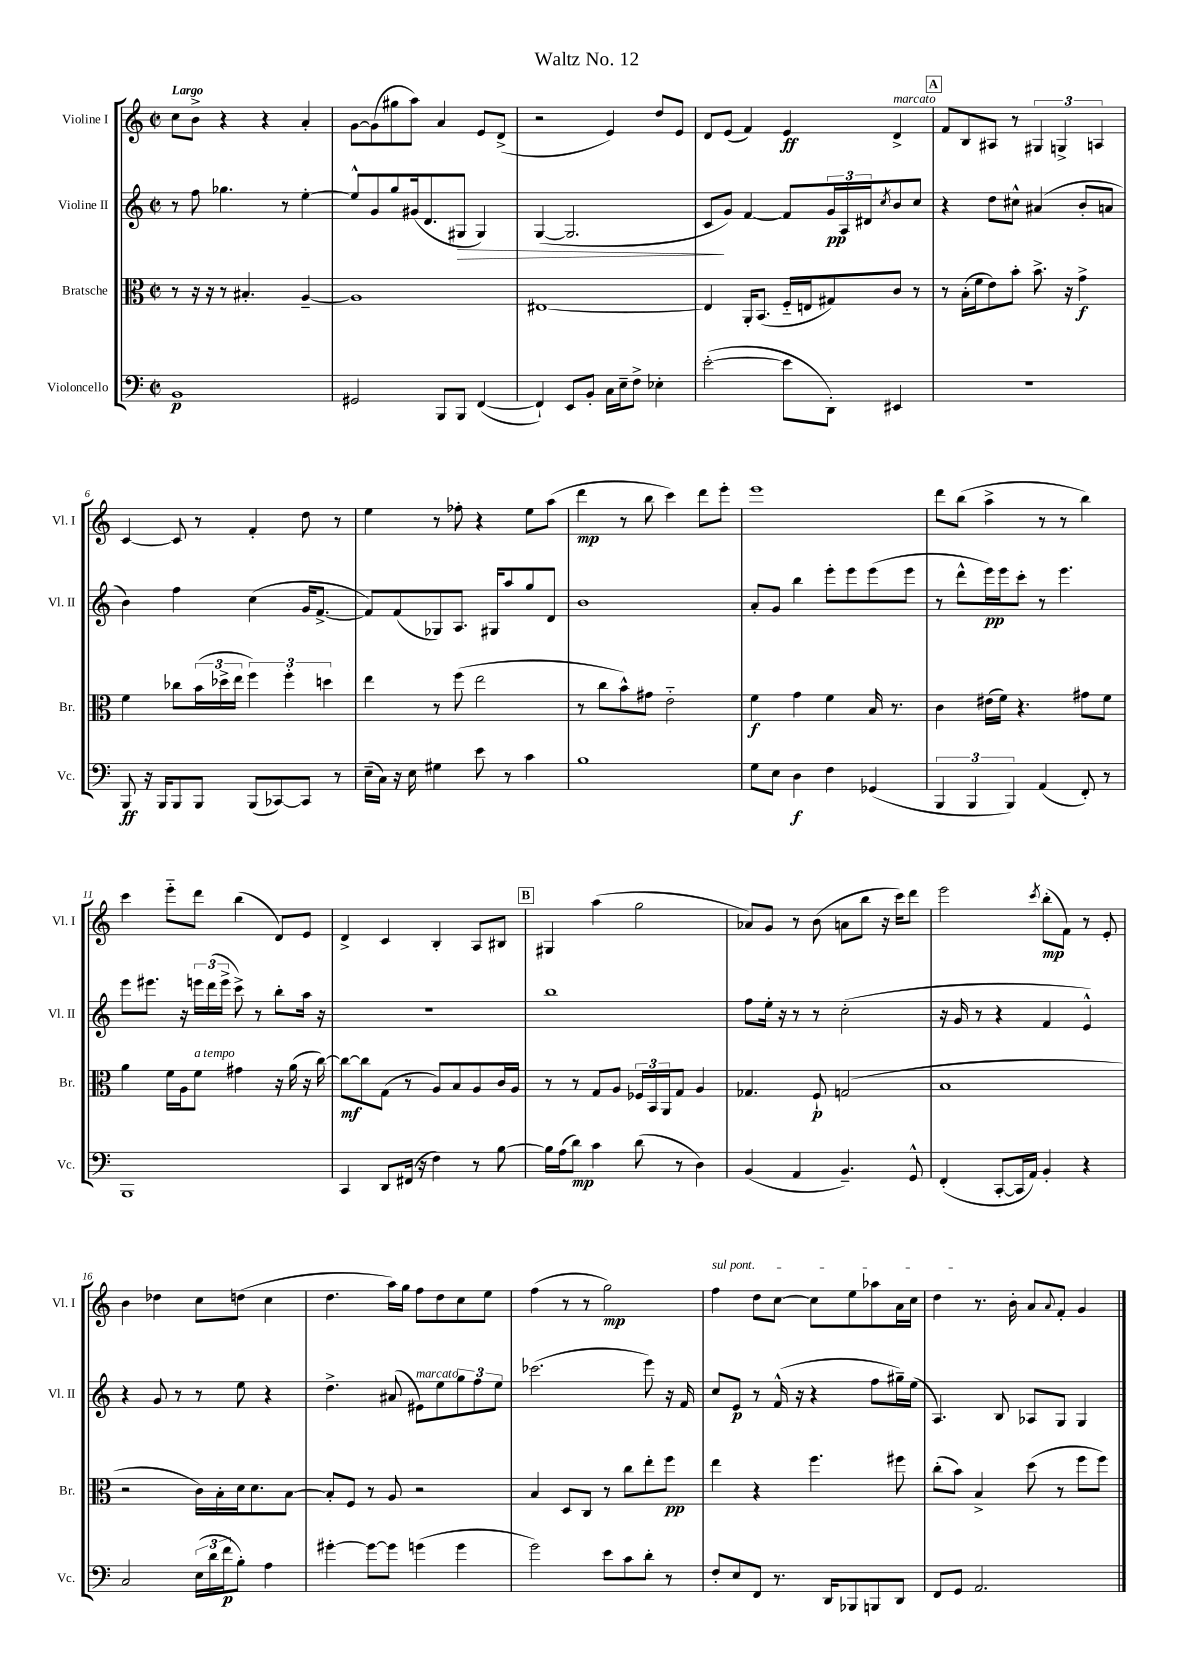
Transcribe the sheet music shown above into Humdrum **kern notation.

**kern	**dynam	**kern	**dynam	**kern	**dynam	**kern	**dynam
*part4	*part4	*part3	*part3	*part2	*part2	*part1	*part1
*staff4	*staff4	*staff3	*staff3	*staff2	*staff2	*staff1	*staff1
*I"Violoncello	*	*I"Bratsche	*	*I"Violine II	*	*I"Violine I	*
*I'Vc.	*	*I'Br.	*	*I'Vl. II	*	*I'Vl. I	*
*clefF4	*	*clefC3	*	*clefG2	*	*clefG2	*
*k[]	*	*k[]	*	*k[]	*	*k[]	*
*M2/2	*	*M2/2	*	*M2/2	*	*M2/2	*
*met(c|)	*	*met(c|)	*	*met(c|)	*	*met(c|)	*
=1	=1	=1	=1	=1	=1	=1	=1
!	!	!	!	!	!	!LO:TX:a:B:t=Largo	!
1BB	p	8r	.	8r	.	8cc\L	.
.	.	16r	.	8ff\	.	8b^\J	.
.	.	16r	.	.	.	.	.
.	.	8r	.	4.gg-X\	.	4r	.
.	.	4.B#X'/	.	.	.	.	.
.	.	.	.	.	.	4r	.
.	.	.	.	8r	.	.	.
.	.	[4A~/	.	[4ee'\	.	4a'/	.
=2	=2	=2	=2	=2	=2	=2	=2
2GG#X/	.	1A]	.	8ee^^/L]	.	[8g\L	.
.	.	.	.	8g/	.	(8g\]	.
.	.	.	.	8gg/	.	8gg#X\	.
.	.	.	.	(16g#X/k	.	8aa\J)	.
.	.	.	.	8.d/	.	.	.
8BBB/L	.	.	.	.	.	4a/	.
!	!	!	!	!	!LO:HP:b	!	!
8BBB/J	.	.	.	8G#X/J	>	.	.
([4FF/	.	.	.	4G#/)	.	8e/L	.
.	.	.	.	.	.	(8d^/J	.
=3	=3	=3	=3	=3	=3	=3	=3
4FF`/])	.	[1E#X	.	([4G/	.	2r	.
8EE/L	.	.	.	2.G/]	.	.	.
8BB'/J	.	.	.	.	.	.	.
16C\LL	.	.	.	.	.	4e/)	.
16E~\J	.	.	.	.	.	.	.
8F^\J	.	.	.	.	.	.	.
4E-X'\	.	.	.	.	.	8dd/L	.
.	.	.	.	.	.	8e/J	.
=4	=4	=4	=4	=4	=4	=4	=4
([2e'\	.	4E#/]	.	8c/L	.	8d/L	.
.	.	.	.	8g/J)	]	(8e/J	.
.	.	16AA'/KL	.	[4f/	.	4f/)	.
.	.	(8.BB/J	.	.	.	.	.
8e\L]	.	16F/LL	.	8f/L]	.	4e/	ff
.	.	16En/J	.	.	.	.	.
8DD'\J)	.	8G#X/)	.	24g/L	pp	.	.
.	.	.	.	24A/	.	.	.
.	.	.	.	24d#X/J	.	.	.
.	.	.	.	8qcc/	.	.	.
!	!	!	!	!	!	!LO:TX:a:i:t=marcato	!
4EE#X/	.	8c/J	.	8b/	.	4d^/	.
.	.	8r	.	8cc/J	.	.	.
!!LO:REH:place=s1:t=A
=5	=5	=5	=5	=5	=5	=5	=5
1r	.	8r	.	4r	.	8f/L	.
.	.	(16B'\LL	.	.	.	8B/	.
.	.	16f\J	.	.	.	.	.
.	.	8e\)	.	8dd\L	.	8A#X/J	.
.	.	8b'\J	.	8cc#X^^\J	.	8r	.
.	.	8.b^\	.	(4a#X/	.	6G#X/	.
.	.	.	.	.	.	6Gn^/	.
.	.	16r	.	.	.	.	.
.	.	4g^\	f	8b'/L	.	.	.
.	.	.	.	.	.	6An/	.
.	.	.	.	8an/J	.	.	.
!!LO:LB:g=z
=6	=6	=6	=6	=6	=6	=6	=6
8BBB/	ff	4f\	.	4b\)	.	[4c/	.
16r	.	.	.	.	.	.	.
16BBB/KL	.	.	.	.	.	.	.
8BBB/	.	8cc-X\L	.	4ff\	.	8c/]	.
8BBB/J	.	(24b\L	.	.	.	8r	.
.	.	24dd-X^\	.	.	.	.	.
.	.	24ee\JJ	.	.	.	.	.
(8BBB/L	.	6ff\)	.	(4cc\	.	4f'/	.
[8CC-X/)	.	.	.	.	.	.	.
.	.	6ff'\	.	.	.	.	.
8CC-/J]	.	.	.	16g/KL	.	8dd\	.
.	.	.	.	[8.f^/J	.	.	.
.	.	6ddn\	.	.	.	.	.
8r	.	.	.	.	.	8r	.
=7	=7	=7	=7	=7	=7	=7	=7
(16E~\LL	.	4ee\	.	8f/L])	.	4ee\	.
16C\JJ)	.	.	.	.	.	.	.
16r	.	.	.	(8f/	.	.	.
16E\	.	.	.	.	.	.	.
4G#X\	.	8r	.	8G-X/)	.	8r	.
.	.	(8ff\	.	8.A/J	.	8ff-X'\	.
8e\	.	2ee\	.	.	.	4r	.
.	.	.	.	16G#X/KL	.	.	.
8r	.	.	.	8aa/	.	.	.
4c\	.	.	.	8gg/	.	8ee\L	.
.	.	.	.	8d/J	.	(8aa\J	.
=8	=8	=8	=8	=8	=8	=8	=8
1B	.	8r	.	1b	.	4ddd\	mp
.	.	8cc\L	.	.	.	.	.
.	.	8b^^\)	.	.	.	8r	.
.	.	8g#X\J	.	.	.	8bb\	.
.	.	2e\	.	.	.	4ccc\)	.
.	.	.	.	.	.	8ddd\L	.
.	.	.	.	.	.	8eee'\J	.
=9	=9	=9	=9	=9	=9	=9	=9
8G\L	.	4f\	f	8a'/L	.	1eee	.
8E\J	.	.	.	8g/J	.	.	.
4D\	f	4g\	.	4bb\	.	.	.
4F\	.	4f\	.	8eee'\L	.	.	.
.	.	.	.	8eee\	.	.	.
(4GG-X/	.	16B/	.	(8eee\	.	.	.
.	.	8.r	.	.	.	.	.
.	.	.	.	8eee\J	.	.	.
=10	=10	=10	=10	=10	=10	=10	=10
6BBB/	.	4c\	.	8r	.	8ddd\L	.
.	.	.	.	8ddd^^\L	.	(8bb\J	.
6BBB/	.	.	.	.	.	.	.
.	.	(16e#X\LL	.	16eee\L)	pp	4aa^\	.
.	.	16f\JJ)	.	16eee\J	.	.	.
6BBB/)	.	.	.	.	.	.	.
.	.	4.r	.	8ccc'\J	.	.	.
(4AA/	.	.	.	8r	.	8r	.
.	.	.	.	4.eee\	.	8r	.
8FF'/)	.	8g#X\L	.	.	.	4bb\)	.
8r	.	8f\J	.	.	.	.	.
!!LO:LB:g=z
=11	=11	=11	=11	=11	=11	=11	=11
1BBB	.	4a\	.	8eee\L	.	4ccc\	.
.	.	.	.	8.eee#X\J	.	.	.
.	.	16f\LL	.	.	.	8eee\L	.
.	.	16A\J	.	16r	.	.	.
!	!	!LO:TX:a:i:t=a tempo	!	!	!	!	!
.	.	8f\J	.	24eeen\LL	.	8ddd\J	.
.	.	.	.	(24ddd\	.	.	.
.	.	.	.	24eee^\JJ	.	.	.
.	.	4g#X\	.	8ccc^\)	.	(4bb\	.
.	.	.	.	8r	.	.	.
.	.	16r	.	8bb'\L	.	8d/L)	.
.	.	(16a\	.	.	.	.	.
.	.	16r	.	16aa\Jk	.	8e/J	.
.	.	[16cc\)	.	16r	.	.	.
=12	=12	=12	=12	=12	=12	=12	=12
4CC/	.	8cc\L_	mf	1r	.	4d^/	.
.	.	8cc\]	.	.	.	.	.
8DD/L	.	(8G\J	.	.	.	4c/	.
(16FF#X/Jk	.	8r	.	.	.	.	.
16r	.	.	.	.	.	.	.
4F\)	.	8A/L)	.	.	.	4B'/	.
.	.	8B/	.	.	.	.	.
8r	.	8A/	.	.	.	8A/L	.
[8B\	.	16c/L	.	.	.	8B#X/J	.
.	.	16A/JJ	.	.	.	.	.
!!LO:REH:place=s1:t=B
=13	=13	=13	=13	=13	=13	=13	=13
16B\LL]	.	8r	.	1bb	.	4G#X/	.
(16A\J	.	.	.	.	.	.	.
8d\J)	mp	8r	.	.	.	.	.
4c\	.	8G/L	.	.	.	(4aa\	.
.	.	8A/J	.	.	.	.	.
(8d\	.	24F-X/LL	.	.	.	2gg\	.
.	.	24BB/	.	.	.	.	.
.	.	24AA/J	.	.	.	.	.
8r	.	8G/J	.	.	.	.	.
4D\)	.	4A/	.	.	.	.	.
=14	=14	=14	=14	=14	=14	=14	=14
(4BB/	.	4.G-X/	.	8ff\L	.	8a-X/L)	.
.	.	.	.	16ee'\Jk	.	8g/J	.
.	.	.	.	16r	.	.	.
4AA/	.	.	.	8r	.	8r	.
.	.	8F`/	p	8r	.	(8b\	.
4.BB~/)	.	(2Gn/	.	(2cc'\	.	8an\L	.
.	.	.	.	.	.	8bb\J	.
.	.	.	.	.	.	16r	.
.	.	.	.	.	.	16ccc\KL)	.
8GG^^/	.	.	.	.	.	8ddd\J	.
=15	=15	=15	=15	=15	=15	=15	=15
(4FF'/	.	1B	.	16r	.	2eee\	.
.	.	.	.	16g/	.	.	.
.	.	.	.	8r	.	.	.
[8CC'/L	.	.	.	4r	.	.	.
16CC/L]	.	.	.	.	.	.	.
16AA/JJ)	.	.	.	.	.	.	.
.	.	.	.	.	.	8qccc/	.
4BB'/	.	.	.	4f/	.	(8bb'\L	mp
.	.	.	.	.	.	8f\J)	.
4r	.	.	.	4e^^/)	.	8r	.
.	.	.	.	.	.	8e'/	.
!!LO:LB:g=z
=16	=16	=16	=16	=16	=16	=16	=16
2C/	.	2r	.	4r	.	4b\	.
.	.	.	.	8g/	.	4dd-X\	.
.	.	.	.	8r	.	.	.
(24E\LL	.	16c\LL)	.	8r	.	8cc\L	.
24d\	.	.	.	.	.	.	.
.	.	16B'\	.	.	.	.	.
24f\J	p	.	.	.	.	.	.
8B'\J)	.	16d\J	.	8ee\	.	(8ddn\J	.
.	.	8.d\	.	.	.	.	.
4A\	.	.	.	4r	.	4cc\	.
.	.	[8B\J	.	.	.	.	.
=17	=17	=17	=17	=17	=17	=17	=17
[4g#X'\	.	8B'/L]	.	4.dd^\	.	4.dd\	.
.	.	8F/J	.	.	.	.	.
8g#\L_	.	8r	.	.	.	.	.
8g#\J]	.	8A/	.	(8a#X/	.	16aa\LL)	.
.	.	.	.	.	.	16gg\JJ	.
!	!	!	!	!LO:TX:a:i:t=marcato	!	!	!
(4gn\	.	2r	.	8e#X\L)	.	8ff\L	.
.	.	.	.	8ee\	.	8dd\	.
4g\	.	.	.	12gg\	.	8cc\	.
.	.	.	.	12ff\	.	.	.
.	.	.	.	.	.	8ee\J	.
.	.	.	.	12ee\J	.	.	.
=18	=18	=18	=18	=18	=18	=18	=18
2g\)	.	4B/	.	(2.ccc-X\	.	(4ff\	.
.	.	8D/L	.	.	.	8r	.
.	.	8C/J	.	.	.	8r	.
8e\L	.	8r	.	.	.	2gg\)	mp
8c\	.	8cc\L	.	.	.	.	.
8d'\J	.	8ee'\	.	8eee\)	.	.	.
8r	.	8ff\J	pp	16r	.	.	.
.	.	.	.	16f/	.	.	.
=19	=19	=19	=19	=19	=19	=19	=19
!	!	!	!	!	!	!LO:TX:a:i:t=sul pont.	!
8F'/L	.	4ee\	.	8cc/L	.	4ff\	.
8E/	.	.	.	8e/J	p	.	.
8FF/J	.	4r	.	8r	.	8dd\L	.
8.r	.	.	.	(16f^^/	.	[8cc\J	.
.	.	.	.	16r	.	.	.
.	.	4.ff\	.	4r	.	8cc\L]	.
16DD/KL	.	.	.	.	.	.	.
8BBB-X/	.	.	.	.	.	8ee\	.
8BBBn/	.	.	.	8ff\L	.	8aa-X\	.
8DD/J	.	8ff#X\	.	16gg#X~\L)	.	16a\L	.
.	.	.	.	(16ee\JJ	.	16cc\JJ	.
=20	=20	=20	=20	=20	=20	=20	=20
8FF/L	.	(8cc'\L	.	4.A/)	.	4dd\	.
8GG/J	.	8b\J)	.	.	.	.	.
2.AA/	.	4B^/	.	.	.	8.r	.
.	.	.	.	8B/	.	.	.
.	.	.	.	.	.	16b'\	.
.	.	(8dd\	.	8A-X/L	.	8a/L	.
.	.	.	.	.	.	8qqa/	.
.	.	8r	.	8G/J	.	8f'/J	.
.	.	8ff\L	.	4G/	.	4g/	.
.	.	8ff\J)	.	.	.	.	.
==	==	==	==	==	==	==	==
*-	*-	*-	*-	*-	*-	*-	*-
